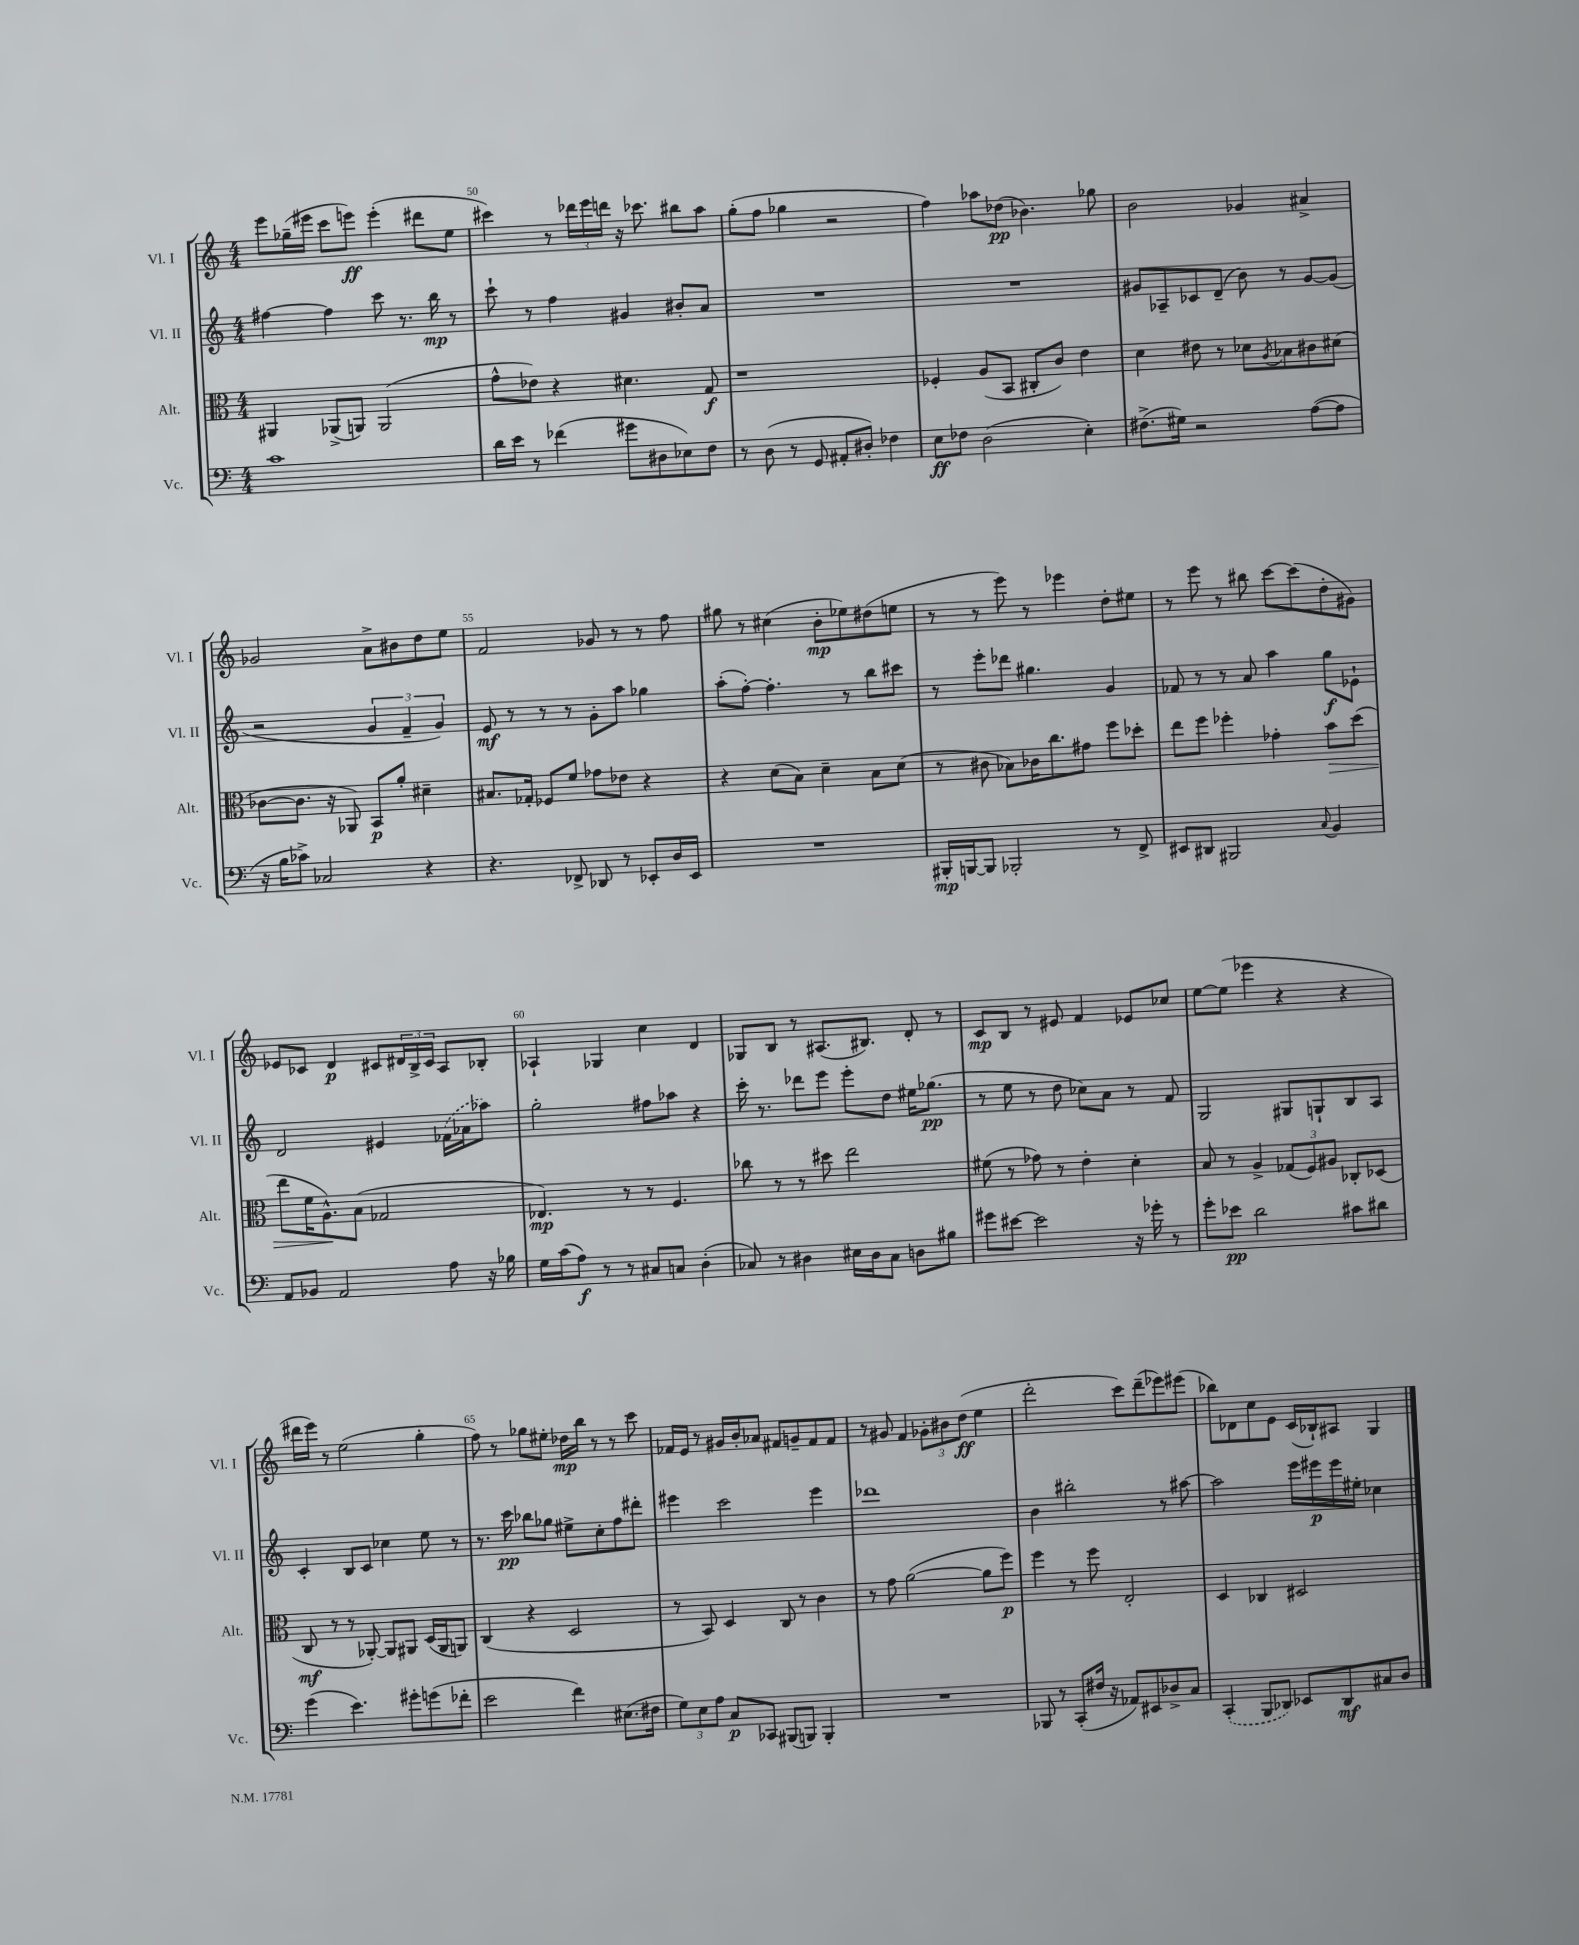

**kern	**kern	**kern	**kern
*staff4	*staff3	*staff2	*staff1
*clefF4	*clefC3	*clefG2	*clefG2
*k[]	*k[]	*k[]	*k[]
*M4/4	*M4/4	*M4/4	*M4/4
1c	4AA#	[4ff#	8eee
.	.	.	(16gg-~
.	.	.	16eee#
.	(8AA-^	4ff#]	8ccc
.	8AA)	.	8eee)
.	(2AA	8ccc	(4eee'
.	.	8.r	.
.	.	.	8ddd#
.	.	16bb	.
.	.	8r	8ee
=	=	=	=
16d	8g^^	8ccc`	4ccc#)
16e	.	.	.
8r	8e-)	8r	.
(4f-	4r	4ff	8r
.	.	.	24ddd-
.	.	.	24eee
.	.	.	24ddd
8g#	4.d#	4g#	16r
.	.	.	8.ccc-
8D#	.	.	.
8E-)	.	8b#'	8bb#
8F	8G	8a	8aa
=	=	=	=
8r	1r	1r	(8gg'
(8D	.	.	8ff
8r	.	.	4gg-
8GG	.	.	.
8AA#'	.	.	2r
8D#')	.	.	.
4F-	.	.	.
=	=	=	=
8E	4F-'	1r	4ff)
8F-	.	.	.
(2D	(8A	.	8aa-
.	8BB	.	(8dd-
.	8C#'	.	4.b-)
.	8c)	.	.
4E')	4e	.	.
.	.	.	8gg-
=	=	=	=
(8.F#^	4d	8g#	2b
.	.	8A-~	.
16G#)	.	.	.
2r	8e#	8c-	.
.	8r	(8d~	.
.	8d-	8b)	4g-
.	8qA	.	.
.	8B-	8r	.
([8A	8c#	[8g#	4a#^
8A]	(8d#	(8g#]	.
=	=	=	=
16r	[8c-	2r	2g-
16B	.	.	.
8c-^)	8.c-]	.	.
2C-	.	.	.
.	16r	.	.
.	8AA-)	.	.
.	8BB	6g	8a^
.	8a'	.	8b#
.	.	6f~	.
4r	4d#~	.	8dd
.	.	6g)	.
.	.	.	8ee
=	=	=	=
4.r	8.B#	8e	2f
.	.	8r	.
.	16G-'	.	.
.	8F-	8r	.
8FF-^	8f	8r	.
8DD-	8g-	8g'	8g-
8r	8e-	8aa	8r
8EE-'	4r	4gg-	8r
16D	.	.	8ff
16EE-	.	.	.
=	=	=	=
1r	4r	(8aa'	8gg#
.	.	[8ff')	8r
.	(8d	4.ff']	(4cc#
.	8B)	.	.
.	4d~	.	8b'
.	.	8r	8ee-)
.	8B	8bb	(8dd#
.	(8d	8ccc#	8ee
=	=	=	=
16BBB#'	8r	8r	8r
[16BBB	.	.	.
8BBB]	8c#	8eee'	8r
2BBB-'	8B-)	8ddd-	8eee)
.	16c-	4.gg#	8r
.	8.cc	.	.
.	.	.	4eee-
.	8g#	.	.
8r	8ff	4g	8dd'
8FF^	8dd-'	.	8ee#
=	=	=	=
8EE#	8ee	8f-	8r
8DD#	8ff	8r	8eee
2BBB#	4ff-'	8r	8r
.	.	8a	8bb#
.	4g-'	4aa	[8ccc
.	.	.	(8ccc]
8qqC	.	.	.
4BB	8b	8gg	8dd'
.	(8dd	8e-`	8g#)
=	=	=	=
8AA	8ee	2d	8e-
8BB-	16f	.	8c-
.	8.A^^)	.	.
2AA	.	.	4d
.	(8B	.	.
.	2G-	4e#	8c#
.	.	.	24d#
.	.	.	24B^
.	.	.	24c#
8A	.	(16f-	8A
.	.	16a-	.
16r	.	8aa-)	8B-'
16B-	.	.	.
=	=	=	=
16G	4.E-)	2gg'	4A-`
(16c	.	.	.
8A)	.	.	.
8r	.	.	4G-
8r	8r	.	.
8C#	8r	8ff#	4cc
8C	4.F	8aa-	.
(4D'	.	4r	4d
=	=	=	=
8C-)	8cc-	16ccc'	8G-
.	.	8.r	.
8r	8r	.	8B
4D#	8r	8ddd-	8r
.	8dd#	8eee	(8.A#
16E#	2ee	8eee'	.
16D#	.	.	8.B#)
8C-	.	8dd	.
8D	.	16ee#	8d'
.	.	(8.gg-	.
8B#	.	.	8r
=	=	=	=
8g#	(8f#	8r	8c
[8e#	8r	8ee	8B
2e#]	8g-)	8r	8r
.	8r	8dd	8e#
.	4e'	8cc-)	4f
.	.	8a	.
16r	4d'	8r	8e-
16g-'	.	.	.
8r	.	8f	8cc-
=	=	=	=
8g'	8B	2G	[8ee
8e-	8r	.	(8ee]
2d	4A^	.	4eee-
.	(12G-	8G#	4r
.	12F)	.	.
.	.	8G`	.
.	12A#	.	.
8c#	8C-'	8B	4r
8d#	(8D-	8A	.
=	=	=	=
(4g	8C	4c'	16ddd#
.	.	.	16eee)
.	8r	.	8r
4.e)	8r	8B	(2ee
.	[8AA-')	8c	.
.	8AA-]	4cc-	.
8g#'	8AA#	.	.
(8g	(16D	8ee	4gg'
.	16AA#	.	.
8f-'	8AA)	8r	.
=	=	=	=
2e	(4C	8.r	8ff)
.	.	.	8r
.	.	16ccc	.
.	4r	8bb-	8gg-
.	.	8gg-	8ee#'
4f)	2D	8ee#^	16dd-
.	.	.	16bb
.	.	8cc'	8r
(8.E#	.	8ff	8r
.	.	8ddd#'	8ccc
16F#	.	.	.
=	=	=	=
12G)	8r	4eee#	16f-
.	.	.	16e
12E	.	.	.
.	8BB)	.	8r
12A	.	.	.
8C	4D	2ccc	16g#
.	.	.	16b'
8CC-	.	.	8a-
(8BBB#	8C	.	8f#
8BBB)	8r	.	8g~
4BBB'	4c	4eee#	8f#
.	.	.	8f#
=	=	=	=
1r	8r	1ddd-	8r
.	8g	.	8g#
.	([2a	.	4f
.	.	.	12g-'
.	.	.	12b#
.	.	.	(12dd
.	8a]	.	4ee
.	8ff)	.	.
=	=	=	=
8BBB-	4ff	4b	2ddd'
8r	.	.	.
(8CC'	8r	2bb#'	.
16F#	8ff	.	.
16r	.	.	.
8AA-)	2E'	.	8ccc)
8EE#	.	.	(8ddd~
8D-^	.	8r	8eee-)
8C	.	[8aa#	(8eee#
=	=	=	=
(4CC'	4D	2aa#]	8bb-)
.	.	.	8d-
8BBB	4C-	.	8cc
8DD-)	.	.	8e
8EE-	2D#	16eee	(16c
.	.	16eee#	16B-`)
8DD-	.	16eee#	8A#
.	.	16ee#'	.
8C#	.	4cc-	4G
8D	.	.	.
==	==	==	==
*-	*-	*-	*-
